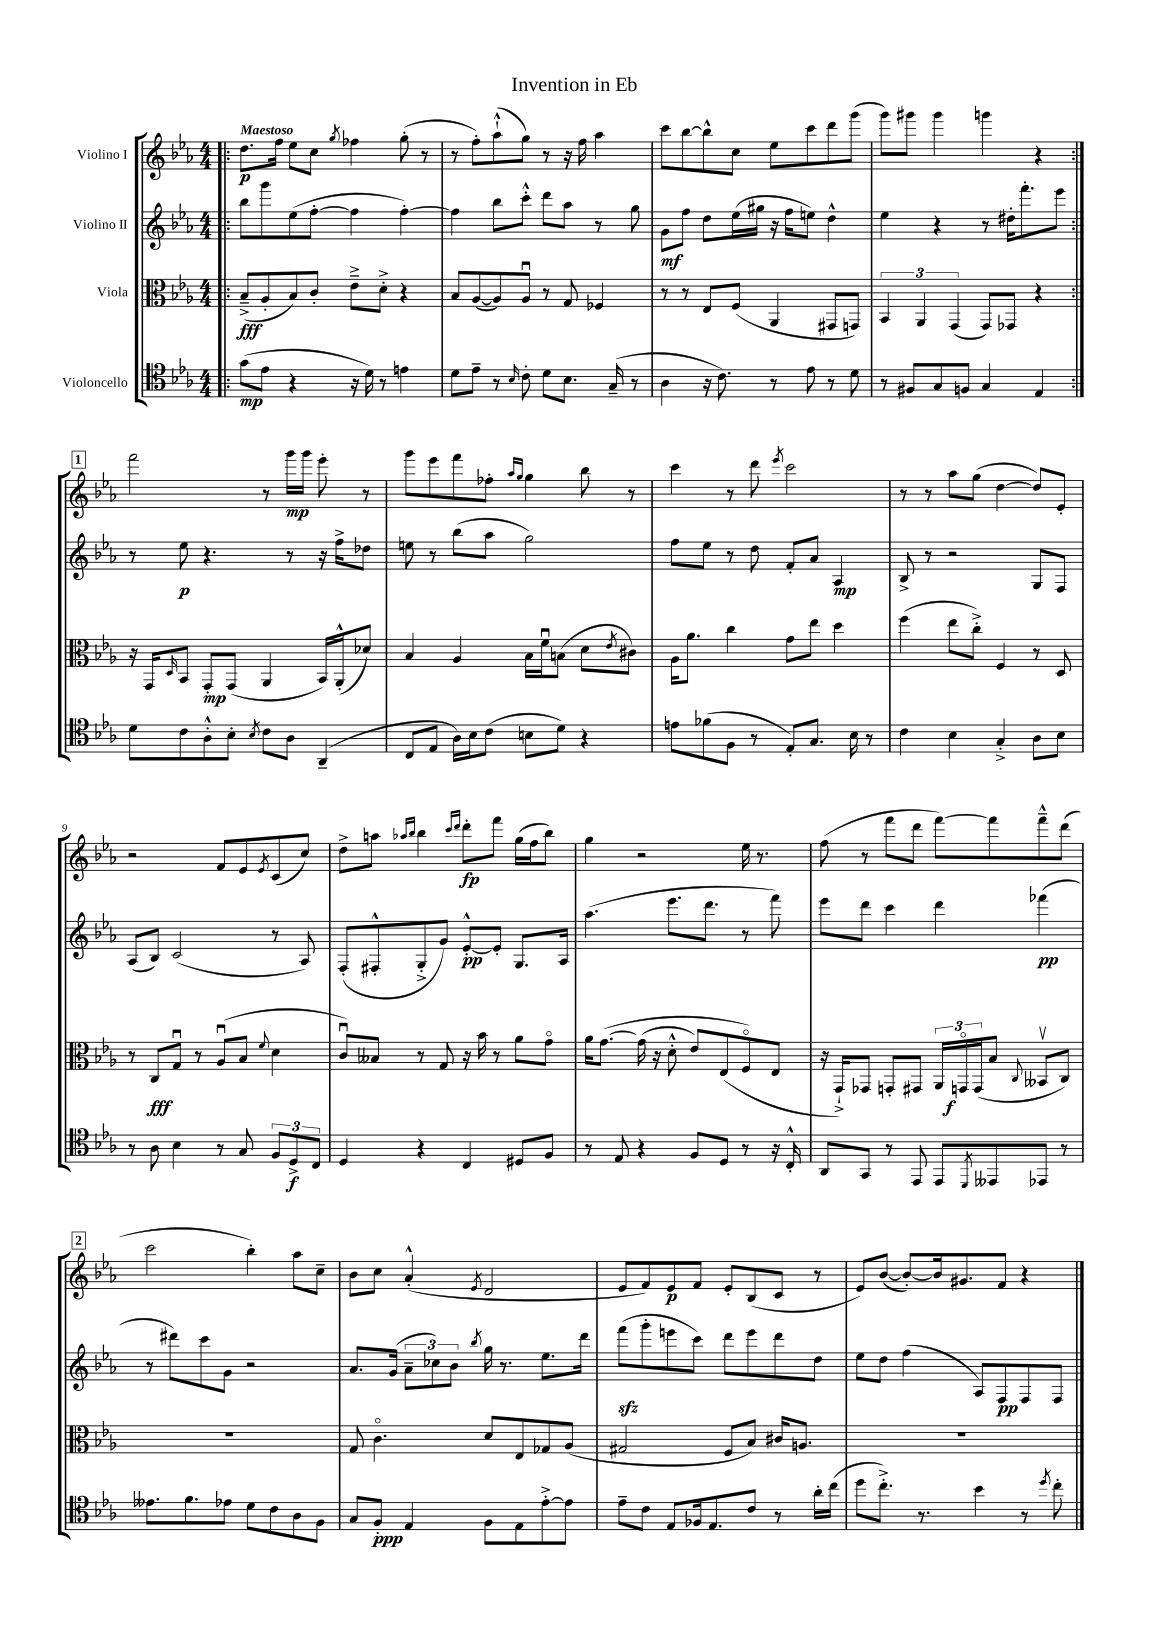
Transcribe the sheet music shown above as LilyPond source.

\header { title = "Invention in Eb" }
<<
\new StaffGroup <<
\new Staff = "s0" \with { instrumentName = "Violino I" } {
    \clef treble \key ees \major \numericTimeSignature \time 4/4 \tempo "Maestoso"
    \repeat volta 2 { \bar ".|:" d''8.\p f''16 ees''8 c''8 \acciaccatura { g''8 } fes''4 g''8-.( r8 |
    r8 f''8-.) aes''8-!-^( g''8) r8 r16 f''16 aes''4 |
    c'''8 bes''8~ bes''8-^ c''8 ees''8 c'''8 d'''8 g'''8( |
    g'''8) gis'''8 gis'''4 g'''4 r4 | }
    \mark \markup { \box "1" } f'''2 r8 g'''16\mp g'''16 ees'''8-. r8 |
    g'''8 ees'''8 f'''8 fes''8-. \grace { aes''16 g''16 } g''4 bes''8 r8 |
    c'''4 r8 d'''8 \acciaccatura { ees'''8 } c'''2 |
    r8 r8 aes''8 g''8( d''4~ d''8) ees'8-. |
    r2 f'8 ees'8 \acciaccatura { ees'8 } c'8( c''8) |
    d''8-> a''8 \grace { aes''16 bes''16 } bes''4 \grace { c'''16 d'''16 } d'''8-.\fp f'''8 g''16( f''16 bes''8) |
    g''4 r2 ees''16 r8. |
    f''8( r8 f'''8 d'''8 f'''8~) f'''8 f'''8---^ d'''8( |
    \mark \markup { \box "2" } c'''2 bes''4-.) aes''8 c''8-- |
    bes'8 c''8 aes'4-.-^( \acciaccatura { ees'8 } d'2 |
    ees'8 f'8) ees'8\p f'8 ees'8-. bes8( c'8 r8 |
    ees'8) bes'8~( bes'8~-.) bes'16 gis'8. f'8 r4 \bar "|." |
}
\new Staff = "s1" \with { instrumentName = "Violino II" } {
    \clef treble \key ees \major \numericTimeSignature \time 4/4
    \repeat volta 2 { \bar ".|:" bes''8 g'''8 ees''8( f''8~-. f''4 f''4~-.) |
    f''4 bes''8 c'''8-.-^ d'''8 aes''8 r8 g''8 |
    g'8\mf f''8 d''8 ees''16( gis''16 r16 f''16 e''8) d''4-^ |
    ees''4 r4 r8 dis''16-. f'''8.-. ees'''8 | }
    \mark \markup { \box "1" } r8 ees''8\p r4. r8 r16 f''16-> des''8 |
    e''8 r8 bes''8( aes''8 g''2) |
    f''8 ees''8 r8 d''8 f'8-. aes'8 aes4\mp |
    bes8-> r8 r2 g8 f8 |
    aes8( bes8) c'2( r8 aes8) |
    f8-.( fis8-.-^ g8-.-> g'8) ees'8~-.-^\pp ees'8-. g8. aes16 |
    aes''4.( ees'''8. d'''8. r8 f'''8) |
    ees'''8 d'''8 c'''4 d'''4 fes'''4\pp( |
    \mark \markup { \box "2" } r8 dis'''8) c'''8 g'8 r2 |
    aes'8. g'16( \tuplet 3/2 { aes'8-- ces''8) bes'8 } \acciaccatura { bes''8 } g''16 r8. ees''8. d'''16 |
    f'''8\sfz( g'''8-. e'''8 c'''8) d'''8 e'''8 d'''8 d''8 |
    ees''8 d''8 f''4( aes8) f8\pp f8 f8 \bar "|." |
}
\new Staff = "s2" \with { instrumentName = "Viola" } {
    \clef alto \key ees \major \numericTimeSignature \time 4/4
    \repeat volta 2 { \bar ".|:" bes8--->\fff( aes8-. bes8) c'8-. ees'8---> d'8-.-> r4 |
    bes8 aes8~( aes8) aes8\downbow r8 g8 fes4 |
    r8 r8 ees8 f8( aes,4 gis,8 g,8) |
    \tuplet 3/2 { bes,4 aes,4 g,4( } g,8) ges,8 r4 | }
    \mark \markup { \box "1" } r16 g,16 \grace { d16 } bes,8 g,8-.\mp g,8( aes,4 bes,16) aes,16-.-^( des'8) |
    bes4 aes4 bes16 f'16\downbow b8( d'8 \acciaccatura { ees'8 } cis'8) |
    aes16 aes'8. c''4 g'8 ees''8 d''4 |
    f''4( ees''8 c''8-.->) f4 r8 d8 |
    r8 c8\fff g8\downbow r8 aes8\downbow( bes8 \appoggiatura { f'8 } d'4 |
    c'8\downbow) beses8 r8 g8 r16 bes'16 r8 aes'8 g'8\flageolet |
    aes'16 g'8.~\( g'16( r16 d'8-.-^ ees'8) ees8( f8\flageolet\) ees8 |
    r16 g,16-!->) ges,8 g,8-. gis,8 \tuplet 3/2 { aes,16 g,16\flageolet\f g,16( } bes8 \appoggiatura { c8 } beses,8\upbow c8) |
    \mark \markup { \box "2" } R1 |
    g8 c'4.\flageolet d'8 ees8 ges8 aes8( |
    gis2 f8 bes8) cis'16 a8. |
    R1 \bar "|." |
}
\new Staff = "s3" \with { instrumentName = "Violoncello" } {
    \clef tenor \key ees \major \numericTimeSignature \time 4/4
    \repeat volta 2 { \bar ".|:" g'8\mp( ees'8 r4 r16 d'16) r8 e'4 |
    d'8 ees'8-- r8 \grace { bes16 } c'8-. d'8 bes8. g16--( r8 |
    aes4 r16 c'8.) r8 ees'8 r8 d'8 |
    r8 fis8 g8 f8 g4 ees4 | }
    \mark \markup { \box "1" } d'8 c'8 aes8-.-^ bes8-. \acciaccatura { bes8 } c'8 aes8 aes,4--( |
    c8 ees8 aes16) bes16 c'8( b8 d'8) r4 |
    e'8 fes'8( f8 r8 ees8-.) g8. bes16 r8 |
    c'4 bes4 g4-.-> aes8 bes8 |
    r8 aes8 bes4 r8 g8 \tuplet 3/2 { f8 d8->\f c8 } |
    d4 r4 c4 dis8 f8 |
    r8 ees8 r4 f8 d8 r8 r16 c16-.-^ |
    aes,8 g,8 r8 ees,8 ees,8 \acciaccatura { d,8 } eeses,8 ees,8 r8 |
    \mark \markup { \box "2" } eeses'8. f'8. ees'8 d'8 c'8 aes8 f8 |
    g8 f8-.\ppp ees4 f8 ees8 ees'8~-.-> ees'8 |
    ees'8-- c'8 ees8 fes16 ees8. c'8 r8 aes'16-. c''16( |
    d''8 c''8.-.->) r8. bes'4 r8 \acciaccatura { d''8 } c''8-. \bar "|." |
}
>>
>>
